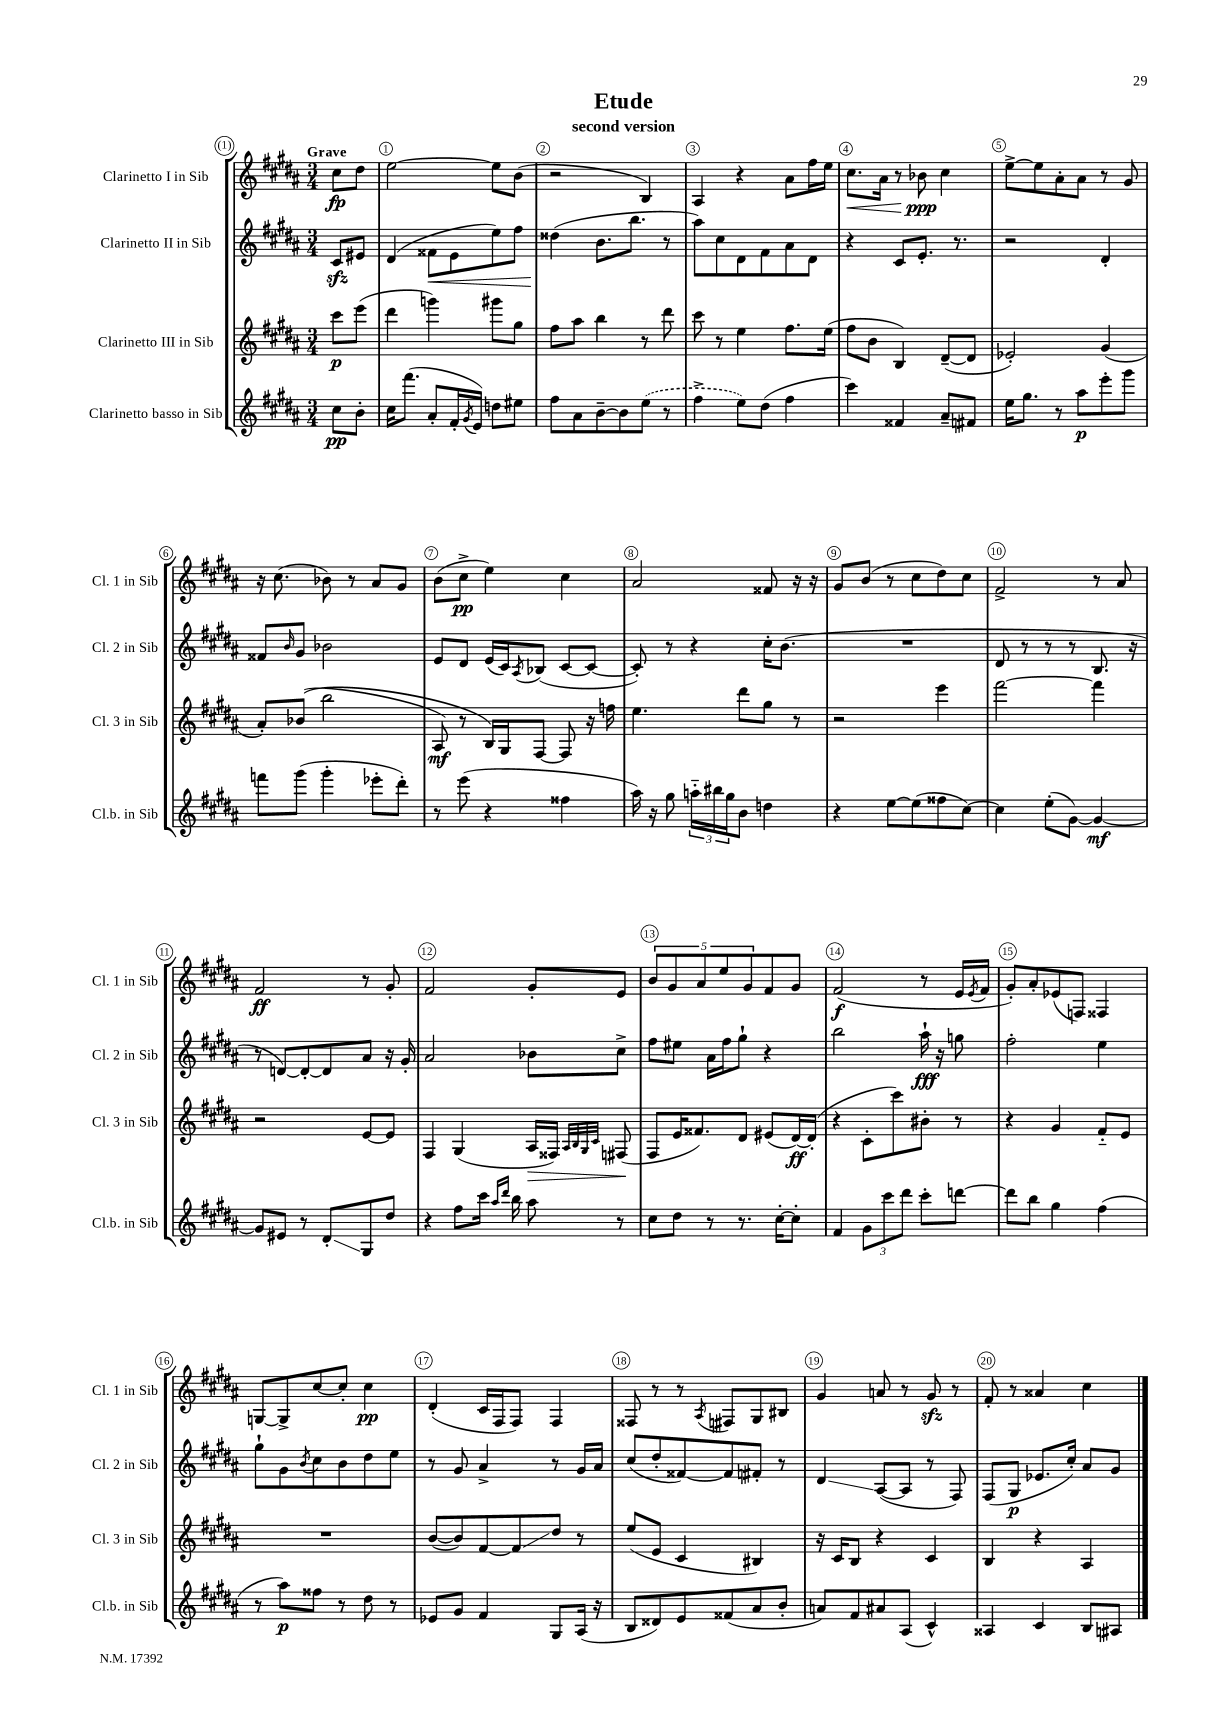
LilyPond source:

\header { title = "Etude" subtitle = "second version" }
<<
\new StaffGroup <<
\new Staff = "s0" \with { instrumentName = "Clarinetto I in Sib" shortInstrumentName = "Cl. 1 in Sib" } {
    \clef treble \key b \major \numericTimeSignature \time 3/4 \partial 4 \tempo "Grave"
    cis''8\fp dis''8 |
    e''2~ e''8 b'8( |
    r2 b4) |
    ais4 r4 ais'8 fis''16 e''16 |
    cis''8.\< ais'16 r8 bes'8\ppp\! cis''4 |
    e''8~-> e''8 ais'8-. ais'8 r8 gis'8 |
    r16 cis''8.( bes'8) r8 ais'8 gis'8 |
    b'8( cis''8->\pp e''4) cis''4 |
    ais'2 fisis'8 r16 r16 |
    gis'8 b'8( r8 cis''8 dis''8) cis''8 |
    fis'2-> r8 ais'8 |
    fis'2\ff r8 gis'8-. |
    fis'2 gis'8-. e'8 |
    \tuplet 5/4 { b'8 gis'8 ais'8 e''8 gis'8 } fis'8 gis'8 |
    fis'2\f( r8 e'16 \acciaccatura { e'8 } fis'16 |
    gis'8-.) ais'8-. ees'8( f8) fisis4 |
    g8~ g8-> cis''8~ cis''8-. cis''4\pp |
    dis'4-.( cis'16 fis16 fis8) fis4 |
    fisis8 r8 r8 \acciaccatura { ais8 } fis8 gis8 bis8 |
    gis'4 a'8 r8 gis'8\sfz r8 |
    fis'8-. r8 aisis'4 cis''4 \bar "|." |
}
\new Staff = "s1" \with { instrumentName = "Clarinetto II in Sib" shortInstrumentName = "Cl. 2 in Sib" } {
    \clef treble \key b \major \numericTimeSignature \time 3/4 \partial 4
    cis'8\sfz eis'8 |
    dis'4( fisis'8\< e'8 e''8) fis''8 |
    disis''4\!( b'8. b''8. r8 |
    ais''8) cis''8 dis'8 fis'8 ais'8 dis'8 |
    r4 cis'8 e'8.-. r8. |
    r2 dis'4-. |
    fisis'8 \grace { b'16 } gis'8 bes'2 |
    e'8 dis'8 e'16( cis'16) \acciaccatura { ais8 } bes8( cis'8~ cis'8~ |
    cis'8-.) r8 r4 cis''16-. b'8.( |
    R2. |
    dis'8 r8 r8 r8 b8. r16 |
    r8 d'8~) d'8~-. d'8 ais'8 r16 gis'16-. |
    ais'2 bes'8 cis''8-> |
    fis''8 eis''8 ais'16 fis''16 gis''8-! r4 |
    b''2 ais''16-!\fff r16 g''8 |
    fis''2-. e''4 |
    gis''8-! gis'8 \acciaccatura { b'8 } cis''8 b'8 dis''8 e''8 |
    r8 gis'8 ais'4-> r8 gis'16 ais'16 |
    cis''8( dis''8-. fisis'8~) fisis'8 fis'8-. r8 |
    dis'4\glissando ais8~( ais8 r8 fis8) |
    fis8( gis8\p ees'8. cis''16-.) ais'8 gis'8 \bar "|." |
}
\new Staff = "s2" \with { instrumentName = "Clarinetto III in Sib" shortInstrumentName = "Cl. 3 in Sib" } {
    \clef treble \key b \major \numericTimeSignature \time 3/4 \partial 4
    cis'''8\p e'''8( |
    dis'''4 g'''4) gis'''8 gis''8 |
    fis''8 ais''8 b''4 r8 dis'''8 |
    cis'''8 r8 e''4 fis''8. e''16( |
    fis''8 b'8 b4) dis'8~--( dis'8 |
    ees'2-.) gis'4( |
    ais'8-.) bes'8(\( b''2 |
    ais8\mf) r8 b16\) gis16 fis8~ fis8 r16 f''16 |
    e''4. dis'''8 gis''8 r8 |
    r2 e'''4 |
    fis'''2~ fis'''4 |
    r2 e'8~ e'8 |
    fis4 gis4( ais16\> fisis16) \grace { ais32 b32 gis32 cis'32 } fis8\!( |
    fis8 e'16 fisis'8.) dis'8 eis'8( dis'16~\ff) dis'16-.( |
    r4 cis'8-. cis'''8) bis'8-. r8 |
    r4 gis'4 fis'8-_ e'8 |
    R2. |
    b'8~( b'8) fis'8~ fis'8\glissando dis''8 r8 |
    e''8( e'8 cis'4 bis4) |
    r16 cis'16 b8 r4 cis'4 |
    b4 r4 ais4 \bar "|." |
}
\new Staff = "s3" \with { instrumentName = "Clarinetto basso in Sib" shortInstrumentName = "Cl.b. in Sib" } {
    \clef treble \key b \major \numericTimeSignature \time 3/4 \partial 4
    cis''8\pp b'8-. |
    cis''16 fis'''8.( ais'8-. fis'16-. \acciaccatura { gis'8 } e'16) d''8 eis''8 |
    fis''8 ais'8 b'8~-- b'8 \once \slurDashed e''8( r8 |
    fis''4-> e''8) dis''8( fis''4 |
    cis'''4) fisis'4 ais'8-- fis'8 |
    e''16 gis''8. r8 ais''8\p e'''8-. gis'''8 |
    f'''8 gis'''8( gis'''4-. ees'''8-. dis'''8-.) |
    r8 e'''8( r4 fisis''4 |
    ais''16) r16 gis''8 \tuplet 3/2 { a''16-_ bis''16 gis''16 } b'8 d''4 |
    r4 e''8~ e''8( fisis''8 cis''8~) |
    cis''4 e''8-.( gis'8~) gis'4~\mf |
    gis'8 eis'8 r8 dis'8-.\glissando gis8 dis''8 |
    r4 fis''8 cis'''16 \grace { ais''16 dis'''16 } b''16 ais''8 r8 |
    cis''8 dis''8 r8 r8. cis''16~-. cis''8-. |
    fis'4 \tuplet 3/2 { gis'8 cis'''8 dis'''8 } cis'''8-. d'''8~ |
    d'''8 b''8 gis''4 fis''4( |
    r8 ais''8\p) fisis''8 r8 dis''8 r8 |
    ees'8 gis'8 fis'4 gis8 ais16( r16 |
    b8 disis'8) e'8 fisis'8( ais'8 b'8-. |
    a'8) fis'8 ais'8 ais8( cis'4-^) |
    aisis4 cis'4 b8 ais8 \bar "|." |
}
>>
>>
\layout { \context { \Score \override BarNumber.break-visibility = ##(#f #t #t) barNumberVisibility = #all-bar-numbers-visible \override BarNumber.stencil = #(make-stencil-circler 0.1 0.3 ly:text-interface::print) } }
